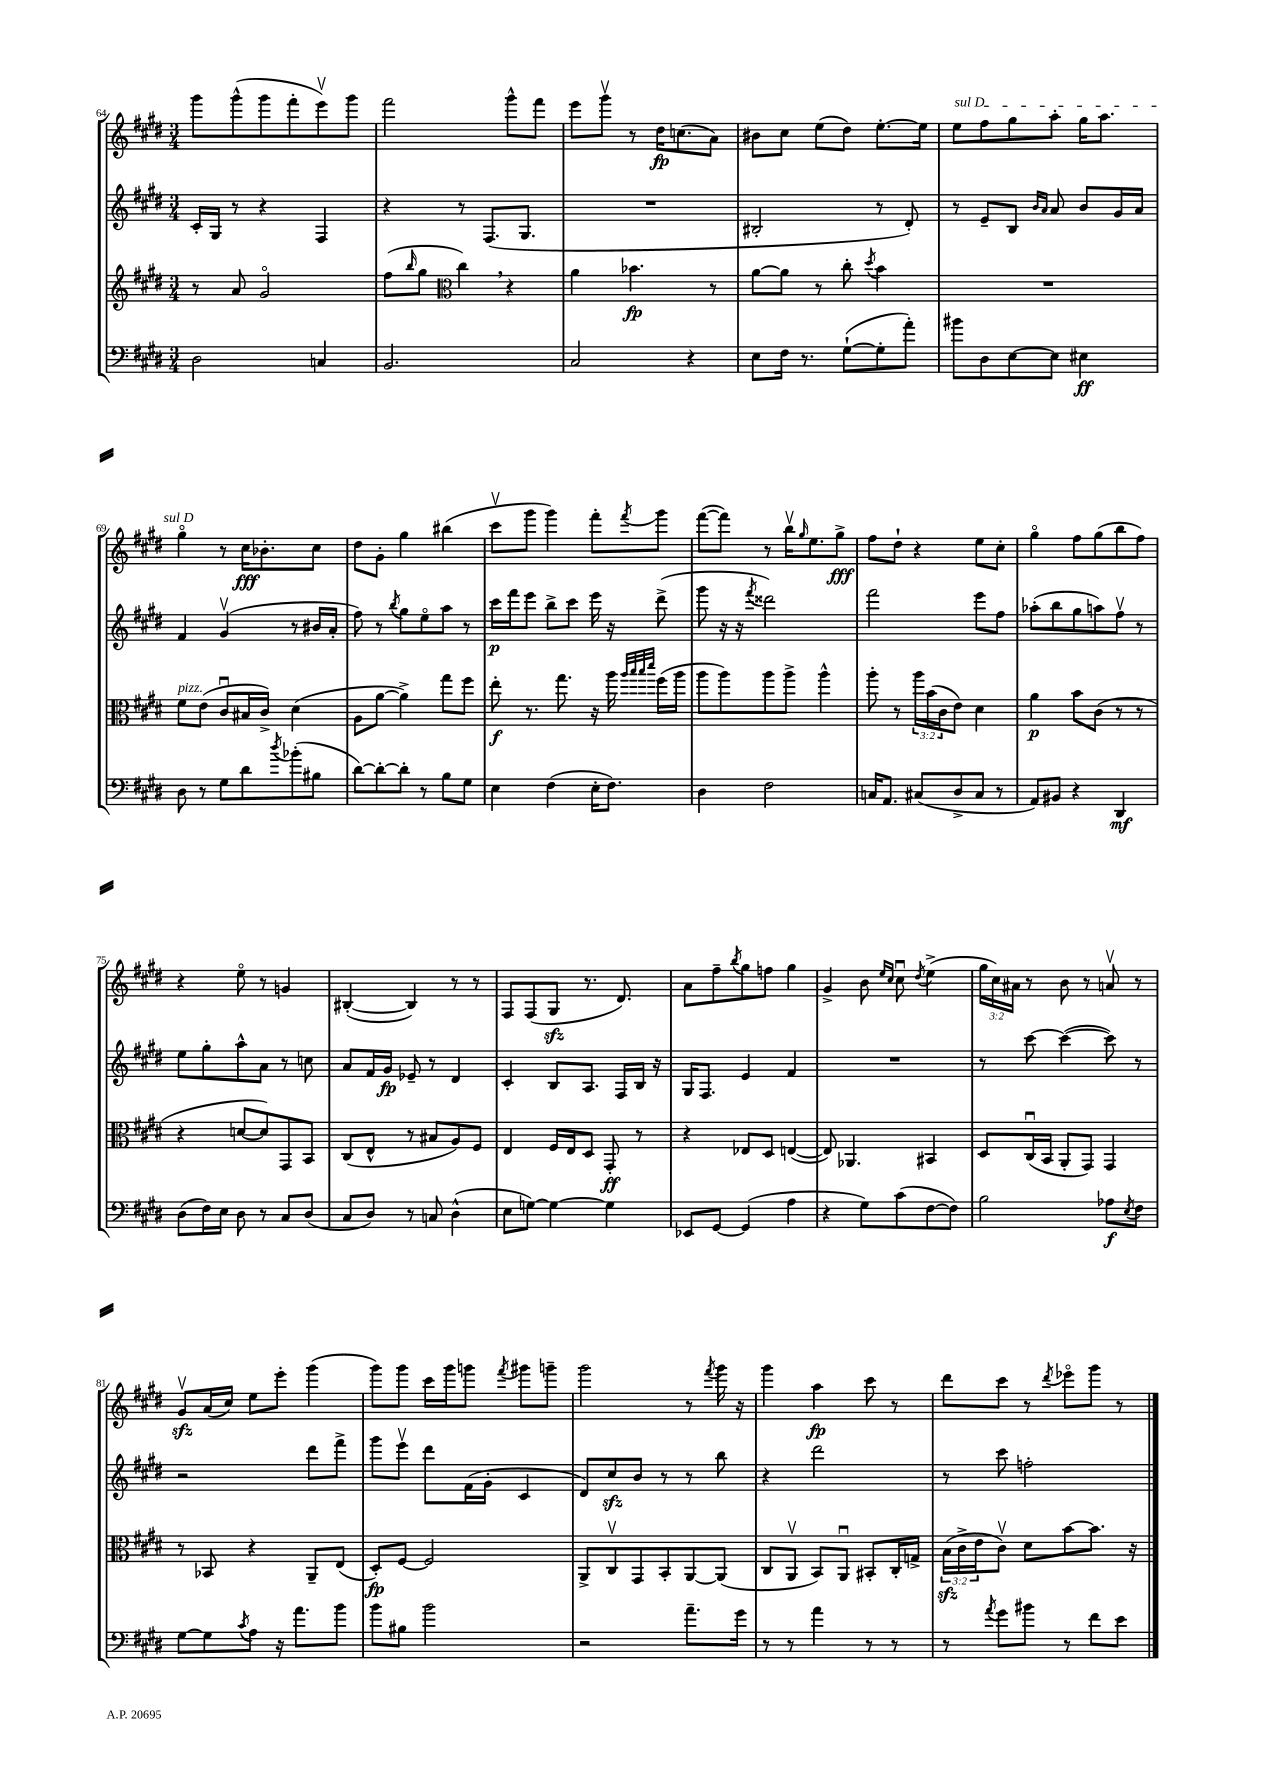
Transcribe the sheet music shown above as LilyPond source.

<<
\new StaffGroup <<
\new Staff = "s0" {
    \clef treble \key e \major \numericTimeSignature \time 3/4 \override Staff.TupletNumber.text = #tuplet-number::calc-fraction-text
    gis'''8 gis'''8-^( gis'''8 fis'''8-. e'''8\upbow) gis'''8 |
    fis'''2 gis'''8-^ fis'''8 |
    e'''8 gis'''8\upbow r8 dis''16\fp c''8.( a'8) |
    bis'8 cis''8 e''8( dis''8) e''8.~-. e''16 |
    \once \override TextSpanner.bound-details.left.text = \markup { \italic "sul D" } e''8\startTextSpan fis''8 gis''8 a''8-. gis''16 a''8. |
    gis''4\flageolet\stopTextSpan r8 cis''16\fff bes'8.-. cis''8 |
    dis''8 gis'8-. gis''4 bis''4( |
    cis'''8\upbow gis'''8 gis'''4) fis'''8-. \acciaccatura { fis'''8 } gis'''8 |
    fis'''8~( fis'''8) r8 b''16\upbow \grace { gis''16 } e''8. gis''8->\fff |
    fis''8 dis''8-! r4 e''8 cis''8-. |
    gis''4\flageolet fis''8 gis''8( b''8 fis''8) |
    r4 e''8\flageolet r8 g'4 |
    bis4~-.( bis4) r8 r8 |
    fis8 fis8( gis8\sfz r8. dis'8.) |
    a'8 fis''8-- \acciaccatura { b''8 } gis''8 f''8 gis''4 |
    gis'4-> b'8 \grace { e''16 cis''16 } cis''8\downbow \acciaccatura { dis''8 } e''4->( |
    \tuplet 3/2 { gis''16 cis''16) ais'16 } r8 b'8 r8 a'8\upbow r8 |
    gis'8\upbow\sfz a'16( cis''16) e''8 e'''8-. gis'''4( |
    gis'''8) gis'''8 cis'''16 gis'''16 g'''8 \acciaccatura { fis'''8 } gis'''8 g'''8-- |
    gis'''2 r8 \acciaccatura { fis'''8 } gis'''16 r16 |
    gis'''4 a''4\fp cis'''8 r8 |
    dis'''8 cis'''8 r8 \acciaccatura { dis'''8 } ees'''8\flageolet gis'''8 r8 \bar "|." |
}
\new Staff = "s1" {
    \clef treble \key e \major \numericTimeSignature \time 3/4
    cis'16-. gis16 r8 r4 fis4 |
    r4 r8 fis8.( gis8. |
    R2. |
    bis2-. r8 dis'8-.) |
    r8 e'8-- b8 \grace { b'16 a'16 } a'8 b'8 gis'16 a'16 |
    fis'4 gis'4\upbow( r8 bis'16 a'16-. |
    fis''8) r8 \acciaccatura { b''8 } gis''8 e''8\flageolet a''8 r8 |
    cis'''16\p fis'''16 e'''8 b''8-> cis'''8 e'''16 r16 dis'''8->( |
    gis'''8 r16 r16 \acciaccatura { fis'''8 } disis'''2) |
    fis'''2 e'''8 fis''8 |
    aes''8-.( b''8 gis''8 a''8) fis''8\upbow r8 |
    e''8 gis''8-. a''8-^ a'8 r8 c''8 |
    a'8 fis'16 gis'16\fp ees'8-- r8 dis'4 |
    cis'4-. b8 a8. fis16 b16 r16 |
    gis16 fis8. e'4 fis'4 |
    R2. |
    r8 cis'''8~ cis'''4~( cis'''8) r8 |
    r2 dis'''8 fis'''8-> |
    gis'''8 e'''8\upbow dis'''8 fis'16( gis'16-. cis'4 |
    dis'8) cis''8\sfz b'8 r8 r8 b''8 |
    r4 dis'''2 |
    r8 cis'''8 f''2-. \bar "|." |
}
\new Staff = "s2" {
    \clef treble \key e \major \numericTimeSignature \time 3/4 \override Staff.TupletNumber.text = #tuplet-number::calc-fraction-text
    r8 a'8 gis'2\flageolet |
    fis''8( \grace { b''16 } gis''8 \clef alto cis''4) \breathe r4 |
    a'4 bes'4.\fp r8 |
    a'8~ a'8 r8 cis''8-. \acciaccatura { dis''8 } b'4 |
    R2. |
    fis'8^\markup { \italic "pizz." } e'8( cis'8\downbow bis16 cis'16->) dis'4( |
    a8 a'8~ a'4->) gis''8 fis''8 |
    e''8-.\f r8. gis''8. r16 a''16 \grace { a''32 b''32 b''32 dis'''32 } fis''16( a''16 |
    a''8 a''8) a''8 a''8-> a''4-^ |
    a''8-. r8 \tuplet 3/2 { a''16 b'16( cis'16 } e'8) dis'4 |
    a'4\p b'8 cis'8( r8 r8 |
    r4 d'8~ d'8) gis,8 b,8 |
    cis8( e8-^ r8 bis8 a8) fis8 |
    e4 fis16 e16 dis8 gis,8-.\ff r8 |
    r4 ees8 dis8 e4~( |
    e8) aes,4. bis,4 |
    dis8 cis16\downbow( b,16 a,8-. gis,8) gis,4 |
    r8 bes,8 r4 a,8-- e8( |
    dis8-.\fp) fis8~ fis2 |
    a,8-> cis8\upbow gis,8 b,8-. a,8~ a,8( |
    cis8 a,8\upbow b,8) a,8\downbow bis,8-. cis16-. g16-> |
    \tuplet 3/2 { b16\sfz( cis'16-> e'16 } cis'8\upbow) dis'8 b'8~ b'8. r16 \bar "|." |
}
\new Staff = "s3" {
    \clef bass \key e \major \numericTimeSignature \time 3/4
    dis2 c4 |
    b,2. |
    cis2 r4 |
    e8 fis16 r8. gis8~-!( gis8-. a'8-.) |
    bis'8 dis8 e8~ e8 eis4\ff |
    dis8 r8 gis8 dis'8 \acciaccatura { dis''8 } bes'8-.( bis8 |
    dis'8~) dis'8~-. dis'8-. r8 b8 gis8 |
    e4 fis4( e16-. fis8.) |
    dis4 fis2 |
    c16 a,8. cis8( dis8-> cis8 r8 |
    a,8) bis,8 r4 dis,4\mf |
    dis8( fis16) e16 dis8 r8 cis8 dis8( |
    cis8 dis8) r8 c8 dis4-^( |
    e8 g8~) g4~ g4 |
    ees,8 gis,8~ gis,4( a4 |
    r4 gis8) cis'8( fis8~ fis8) |
    b2 aes8\f \acciaccatura { e8 } fis8 |
    gis8~ gis8 \acciaccatura { cis'8 } a8 r16 a'8. b'8 |
    b'8 bis8 b'2 |
    r2 a'8.-- gis'16 |
    r8 r8 a'4 r8 r8 |
    r8 \acciaccatura { a'8 } gis'8 bis'8 r8 fis'8 e'8 \bar "|." |
}
>>
>>
\layout { \context { \Score currentBarNumber = #64 } }
